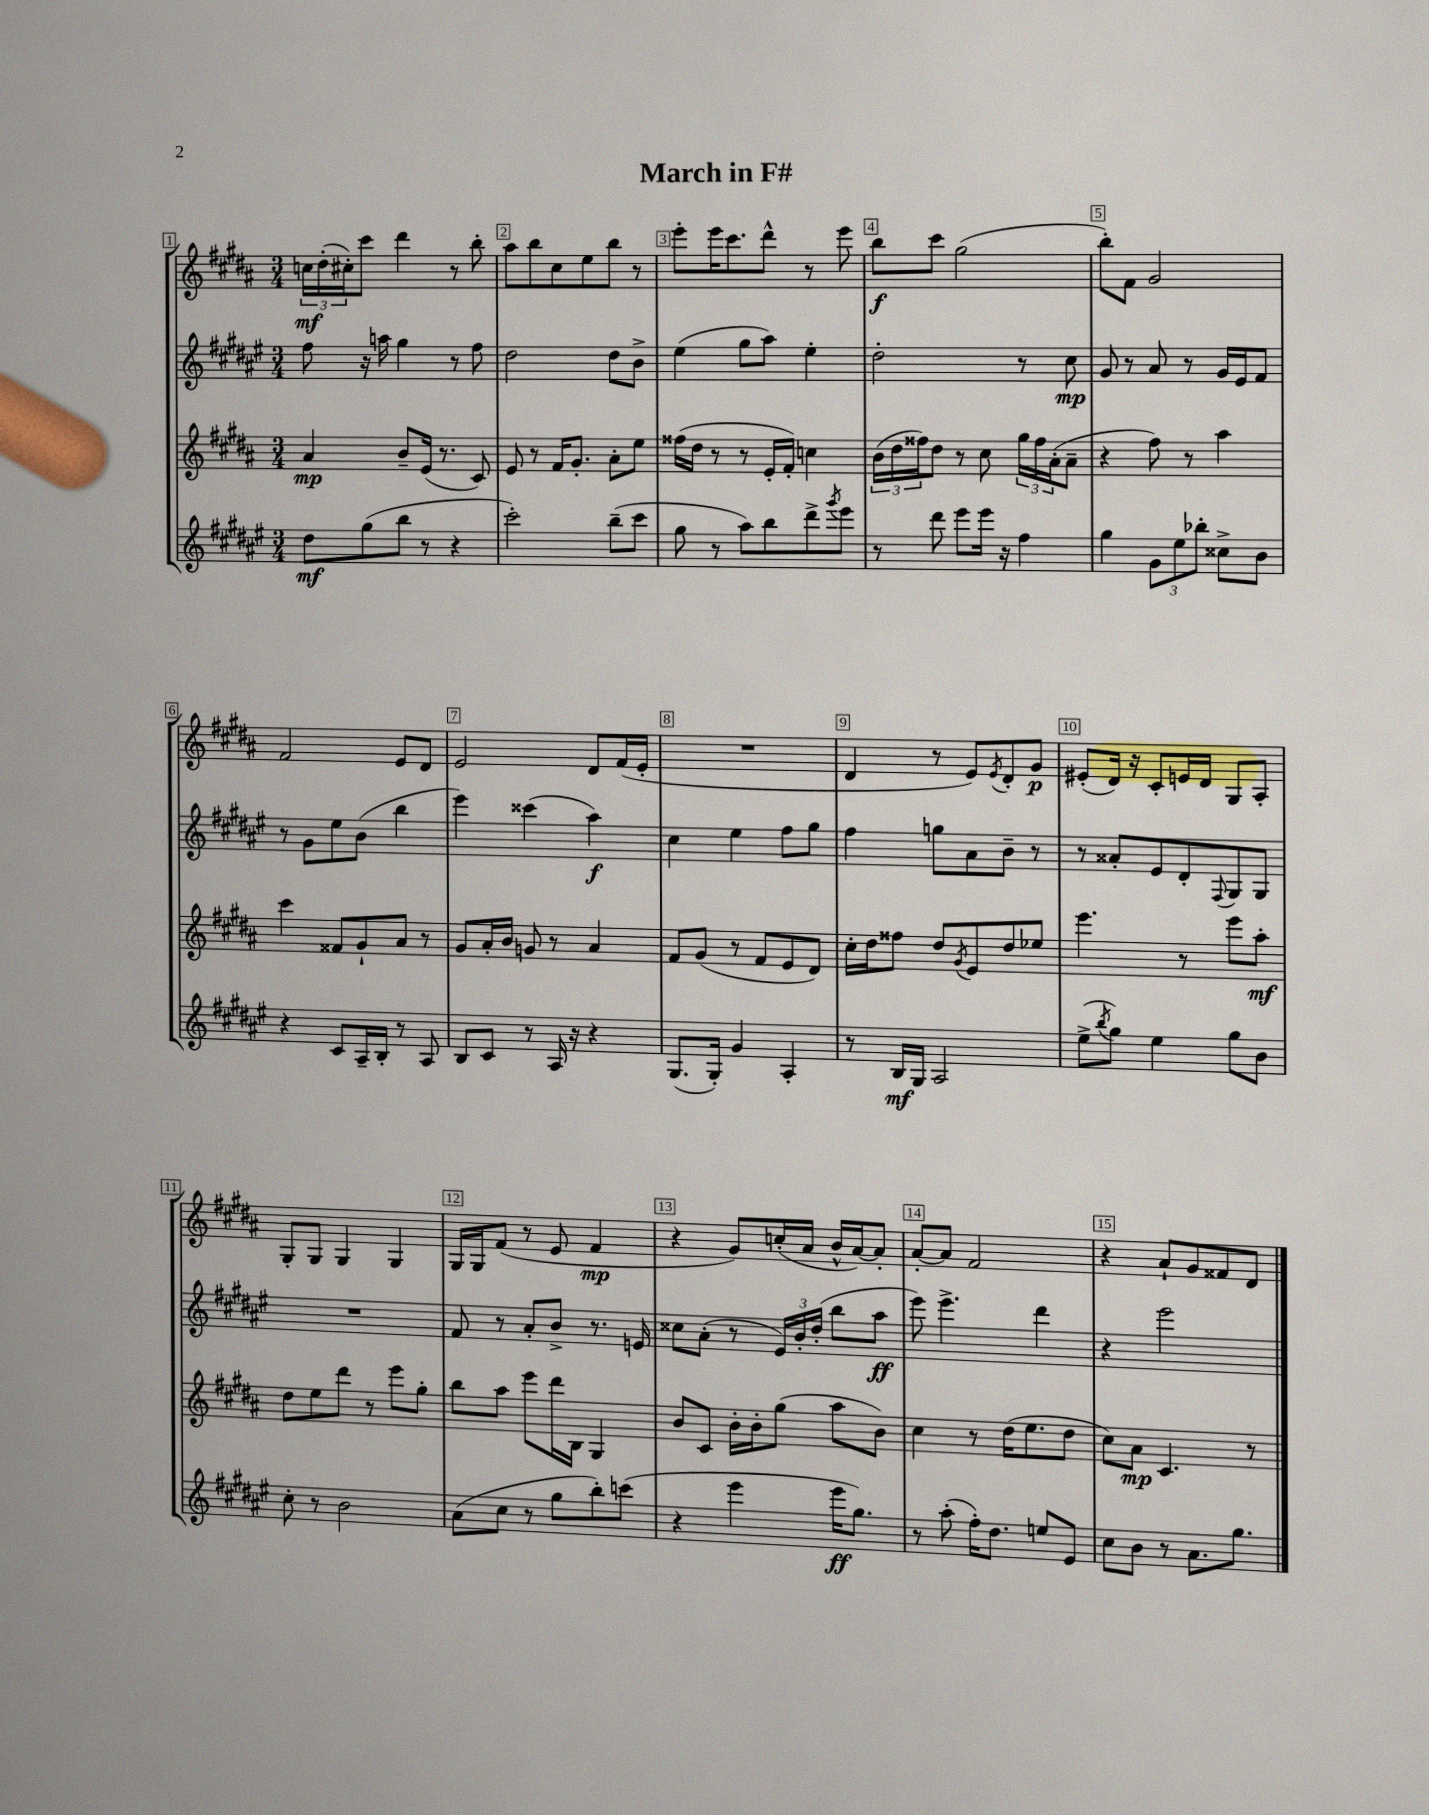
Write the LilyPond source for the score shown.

\header { title = "March in F#" }
<<
\new StaffGroup <<
\new Staff = "s0" {
    \clef treble \key b \major \numericTimeSignature \time 3/4
    \tuplet 3/2 { c''16\mf dis''16-.( cis''16-.) } cis'''8 dis'''4 r8 b''8-. |
    ais''8 b''8 cis''8 e''8 b''8 r8 |
    e'''8-. e'''16 cis'''8. dis'''8-^ r8 e'''8 |
    b''8\f cis'''8 gis''2( |
    b''8-.) fis'8 gis'2 |
    fis'2 e'8 dis'8 |
    e'2 dis'8 fis'16( e'16-. |
    R2. |
    dis'4 r8 e'8) \acciaccatura { e'8 } dis'8-. gis'8\p |
    eis'8-.( dis'16) r16 cis'8-. e'16 dis'16 gis8 ais8-. |
    gis8-. gis8 gis4 gis4 |
    gis16 gis16 fis'8( r8 e'8 fis'4\mp |
    r4 gis'8) c''16-.( ais'16 b'16-^ ais'16~) ais'8-. |
    ais'8~-. ais'8 fis'2 |
    r4 ais'8-! gis'8 fisis'8 dis'8 \bar "|." |
}
\new Staff = "s1" {
    \clef treble \key fis \major \numericTimeSignature \time 3/4
    fis''8 r16 a''16 gis''4 r8 fis''8 |
    dis''2 dis''8 b'8-> |
    eis''4( gis''8 ais''8) eis''4-. |
    dis''2-. r8 cis''8\mp |
    gis'8 r8 ais'8 r8 gis'16 eis'16 fis'8 |
    r8 gis'8 eis''8 b'8( b''4 |
    eis'''4) cisis'''4( ais''4\f) |
    cis''4 eis''4 fis''8 gis''8 |
    fis''4 g''8 ais'8 b'8-- r8 |
    r8 aisis'8-. eis'8 dis'8-. \appoggiatura { fis8 } gis8 gis8 |
    R2. |
    fis'8 r8 ais'8-. b'8-> r8. e'16 |
    cisis''8 ais'8-.( r8 \tuplet 3/2 { eis'16) b'16-. dis''16-.( } b''8 ais''8\ff |
    eis'''8) eis'''4.-> dis'''4 |
    r4 eis'''2 \bar "|." |
}
\new Staff = "s2" {
    \clef treble \key b \major \numericTimeSignature \time 3/4
    ais'4\mp b'8-- e'16( r8. cis'8) |
    e'8 r8 fis'16 gis'8.-. ais'8-. e''8 |
    fisis''16( dis''16 r8 r8 e'16-. fis'16-.) c''4 |
    \tuplet 3/2 { b'16( dis''16 fisis''16) } dis''8 r8 cis''8 \tuplet 3/2 { gis''16 fisis''16 ais'16-.( } ais'8-- |
    r4 fis''8) r8 ais''4 |
    cis'''4 fisis'8 gis'8-! ais'8 r8 |
    gis'8 ais'16-. b'16 g'8 r8 ais'4 |
    fis'8 gis'8( r8 fis'8 e'8 dis'8) |
    cis''16-. dis''16 fisis''8 dis''8 \acciaccatura { gis'8 } e'8 dis''8 ees''8 |
    e'''4. r8 e'''8 ais''8-.\mf |
    dis''8 e''8 dis'''8 r8 e'''8 gis''8-. |
    b''8 ais''8 e'''8 dis'''16 b16 gis4 |
    b'8 cis'8 b'16-. b'16-. gis''8( ais''8 b'8) |
    cis''4 r8 dis''16( e''8. dis''8 |
    cis''8) ais'8\mp cis'4. r8 \bar "|." |
}
\new Staff = "s3" {
    \clef treble \key fis \major \numericTimeSignature \time 3/4
    dis''8\mf gis''8( b''8 r8 r4 |
    cis'''2-.) b''8--( cis'''8 |
    gis''8 r8 ais''8) b''8 dis'''8-> \acciaccatura { gis'''8 } eis'''8 |
    r8 dis'''8 eis'''8 eis'''16 r16 fis''4 |
    gis''4 \tuplet 3/2 { gis'8 eis''8 bes''8-. } cisis''8-> b'8 |
    r4 cis'8 ais16-- b16-. r8 ais8 |
    b8 cis'8 r8 ais16 r16 r4 |
    gis8.( gis16-.) gis'4 ais4-. |
    r8 b16\mf gis16 ais2 |
    eis''8->( \acciaccatura { b''8 } gis''8) eis''4 gis''8 b'8 |
    cis''8-. r8 b'2 |
    ais'8( cis''8 r8 gis''8 b''8-.) c'''8( |
    r4 eis'''4 eis'''16\ff gis''8.) |
    r8 ais''8-.( fis''16-.) dis''8. e''8 eis'8 |
    cis''8 b'8 r8 ais'8. gis''8. \bar "|." |
}
>>
>>
\layout { \context { \Score \override BarNumber.break-visibility = ##(#f #t #t) barNumberVisibility = #all-bar-numbers-visible \override BarNumber.stencil = #(make-stencil-boxer 0.1 0.3 ly:text-interface::print) } }
